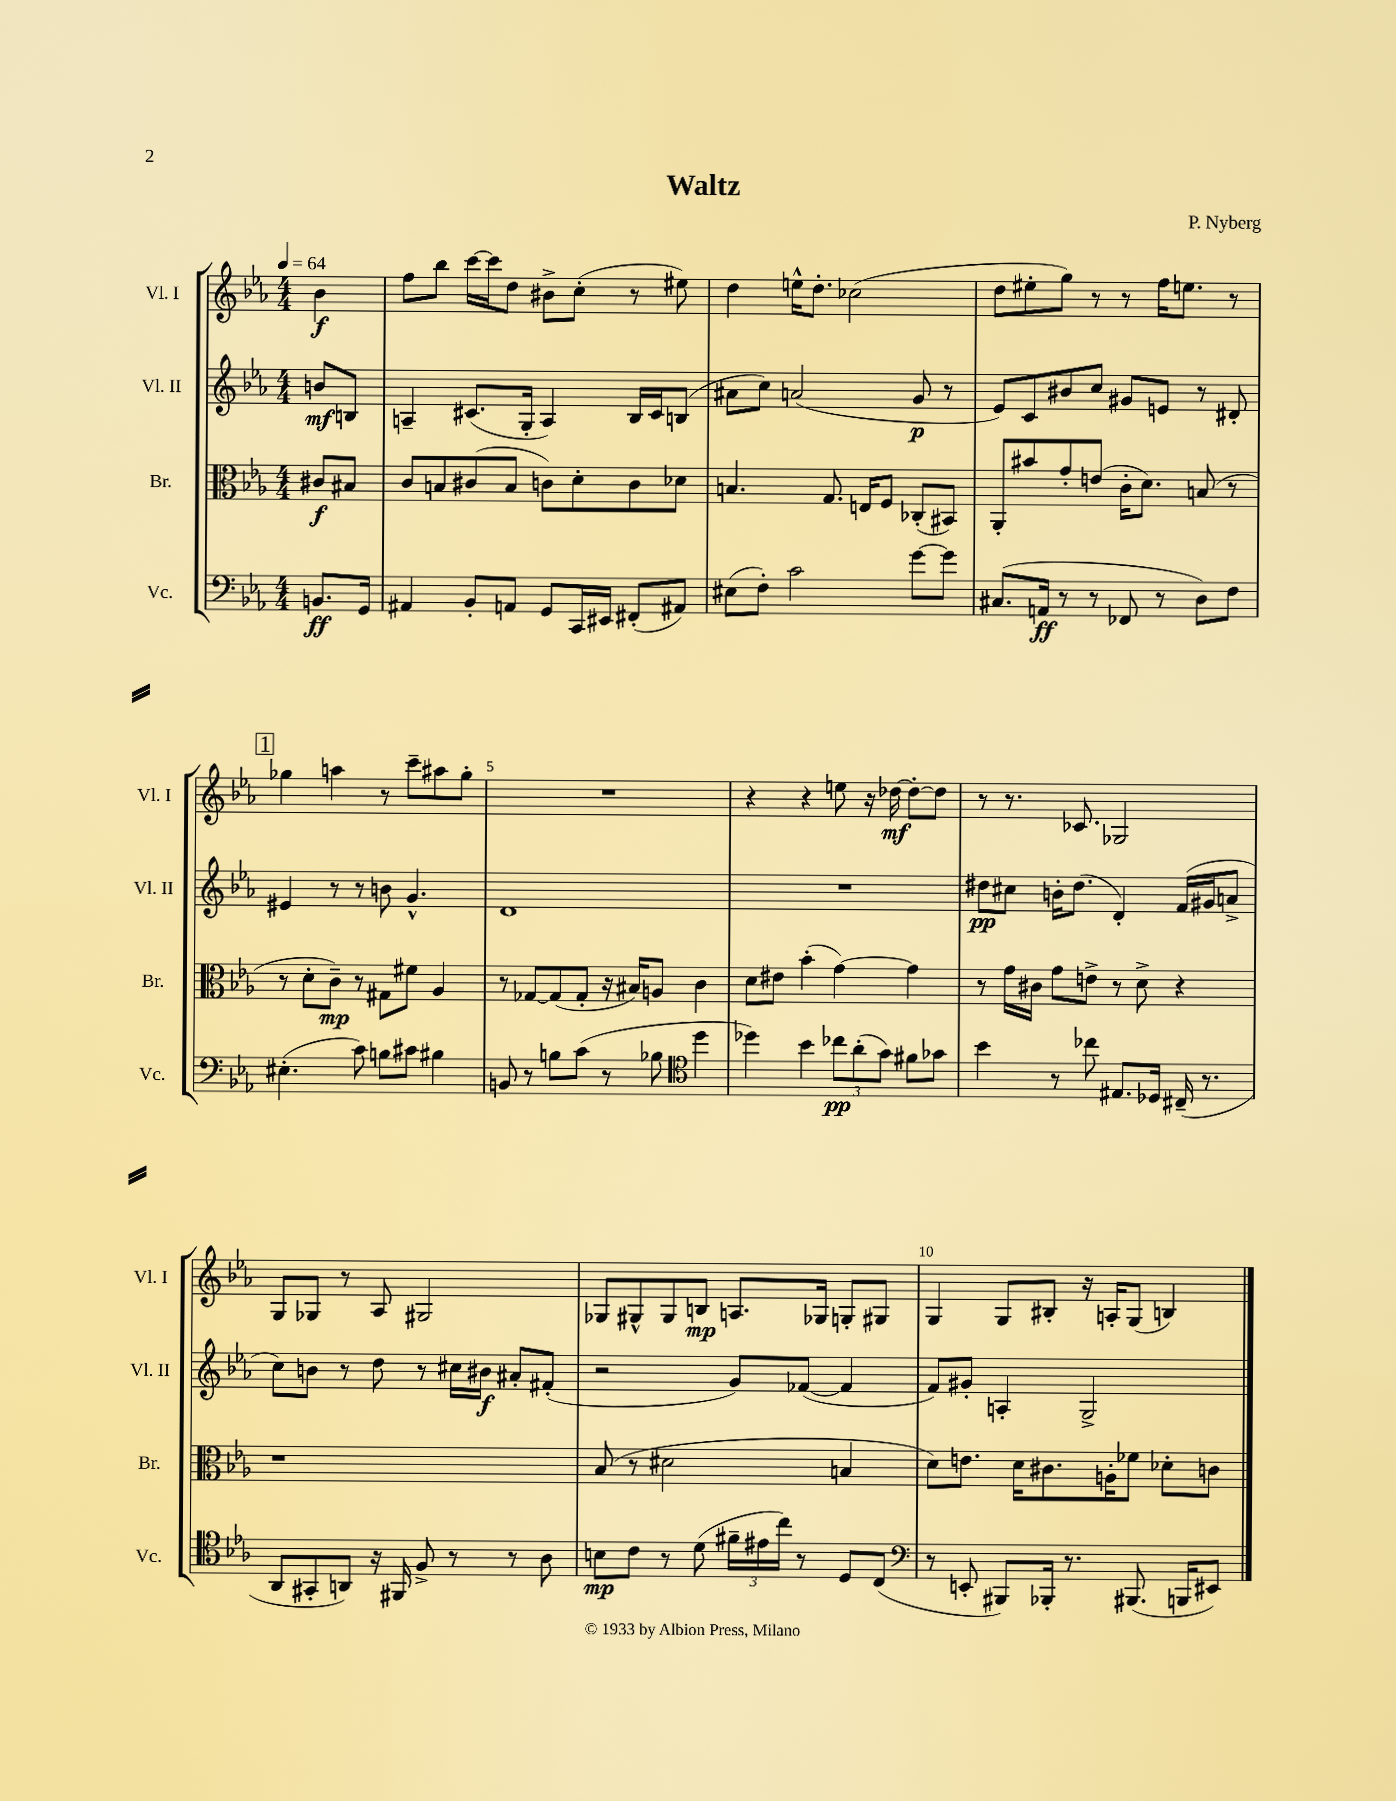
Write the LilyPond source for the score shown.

\header { title = "Waltz" composer = "P. Nyberg" }
<<
\new StaffGroup <<
\new Staff = "s0" \with { instrumentName = "Vl. I" shortInstrumentName = "Vl. I" } {
    \clef treble \key ees \major \numericTimeSignature \time 4/4 \partial 4 \tempo 4 = 64
    bes'4\f |
    f''8 bes''8 c'''16~ c'''16 d''8 bis'8-> c''8-.( r8 eis''8) |
    d''4 e''16-^ d''8.-. ces''2( |
    d''8 eis''8-. g''8) r8 r8 f''16 e''8. r8 |
    \mark \markup { \box "1" } ges''4 a''4 r8 c'''8-- ais''8 ges''8-. |
    R1 |
    r4 r4 e''8 r16 des''16~\mf des''8~-. des''8 |
    r8 r8. ces'8. ges2 |
    g8 ges8 r8 aes8 gis2 |
    ges8 gis8-^ gis8 b8\mp a8. ges16 g8-. gis8 |
    g4 g8 bis8-. r16 a16-. g8( b4) \bar "|." |
}
\new Staff = "s1" \with { instrumentName = "Vl. II" shortInstrumentName = "Vl. II" } {
    \clef treble \key ees \major \numericTimeSignature \time 4/4 \partial 4
    b'8\mf b8 |
    a4-- cis'8.( g16-. a4) bes16 cis'16 b8( |
    ais'8 c''8) a'2( g'8\p r8 |
    ees'8) c'8 bis'8 c''8 gis'8 e'8 r8 dis'8-. |
    \mark \markup { \box "1" } eis'4 r8 r8 b'8 g'4.-^ |
    d'1 |
    R1 |
    dis''8\pp cis''8 b'16-. dis''8.( d'4-.) f'16( gis'16 a'8-> |
    c''8) b'8 r8 d''8 r8 cis''16 bis'16\f ais'8-. fis'8-.( |
    r2 g'8) fes'8~( fes'4 |
    f'8) gis'8-. a4-. g2-> \bar "|." |
}
\new Staff = "s2" \with { instrumentName = "Br." shortInstrumentName = "Br." } {
    \clef alto \key ees \major \numericTimeSignature \time 4/4 \partial 4
    cis'8\f bis8 |
    c'8 b8 cis'8( b8 c'8) d'8-. c'8 des'8 |
    b4. g8. e16 f8 ces8-.( bis,8) |
    aes,8-. bis'8 g'8-. e'8( c'16-. d'8.) b8( r8 |
    \mark \markup { \box "1" } r8 d'8-. c'8--\mp) r8 gis8 fis'8 aes4 |
    r8 ges8~ ges8( ges8-. r16 bis16) a8 c'4 |
    d'8 eis'8 bes'4-.( g'4~) g'4 |
    r8 g'16 cis'16 g'8 e'8-> r8 d'8-> r4 |
    r1 |
    bes8( r8 dis'2 b4 |
    d'8) e'8. d'16 cis'8. a16-. fes'8 des'8-. c'8 \bar "|." |
}
\new Staff = "s3" \with { instrumentName = "Vc." shortInstrumentName = "Vc." } {
    \clef bass \key ees \major \numericTimeSignature \time 4/4 \partial 4
    b,8.\ff g,16 |
    ais,4 bes,8-. a,8 g,8 c,16 eis,16 fis,8-.( ais,8) |
    eis8( f8-.) c'2 g'8~ g'8 |
    cis8.( a,16\ff r8 r8 fes,8 r8 d8) f8 |
    \mark \markup { \box "1" } eis4.-.( c'8) b8 cis'8 bis4 |
    b,8 r8 b8 c'8( r8 bes8 \clef tenor d''4 |
    des''4) bes'4 \tuplet 3/2 { ces''8\pp aes'8-.( g'8) } fis'8 ges'8 |
    bes'4 r8 ces''8 eis8. des16 cis16--( r8. |
    aes,8 gis,8-. a,8) r16 fis,16 f8-> r8 r8 aes8 |
    b8\mp c'8 r8 d'8( \tuplet 3/2 { fis'16-- eis'16 c''16) } r8 d8 c8( |
    \clef bass r8 e,8-. bis,,8) bes,,16-. r8. bis,,8.( b,,16 eis,8) \bar "|." |
}
>>
>>
\layout { \context { \Score \override BarNumber.break-visibility = ##(#f #t #t) barNumberVisibility = #(every-nth-bar-number-visible 5) } }
